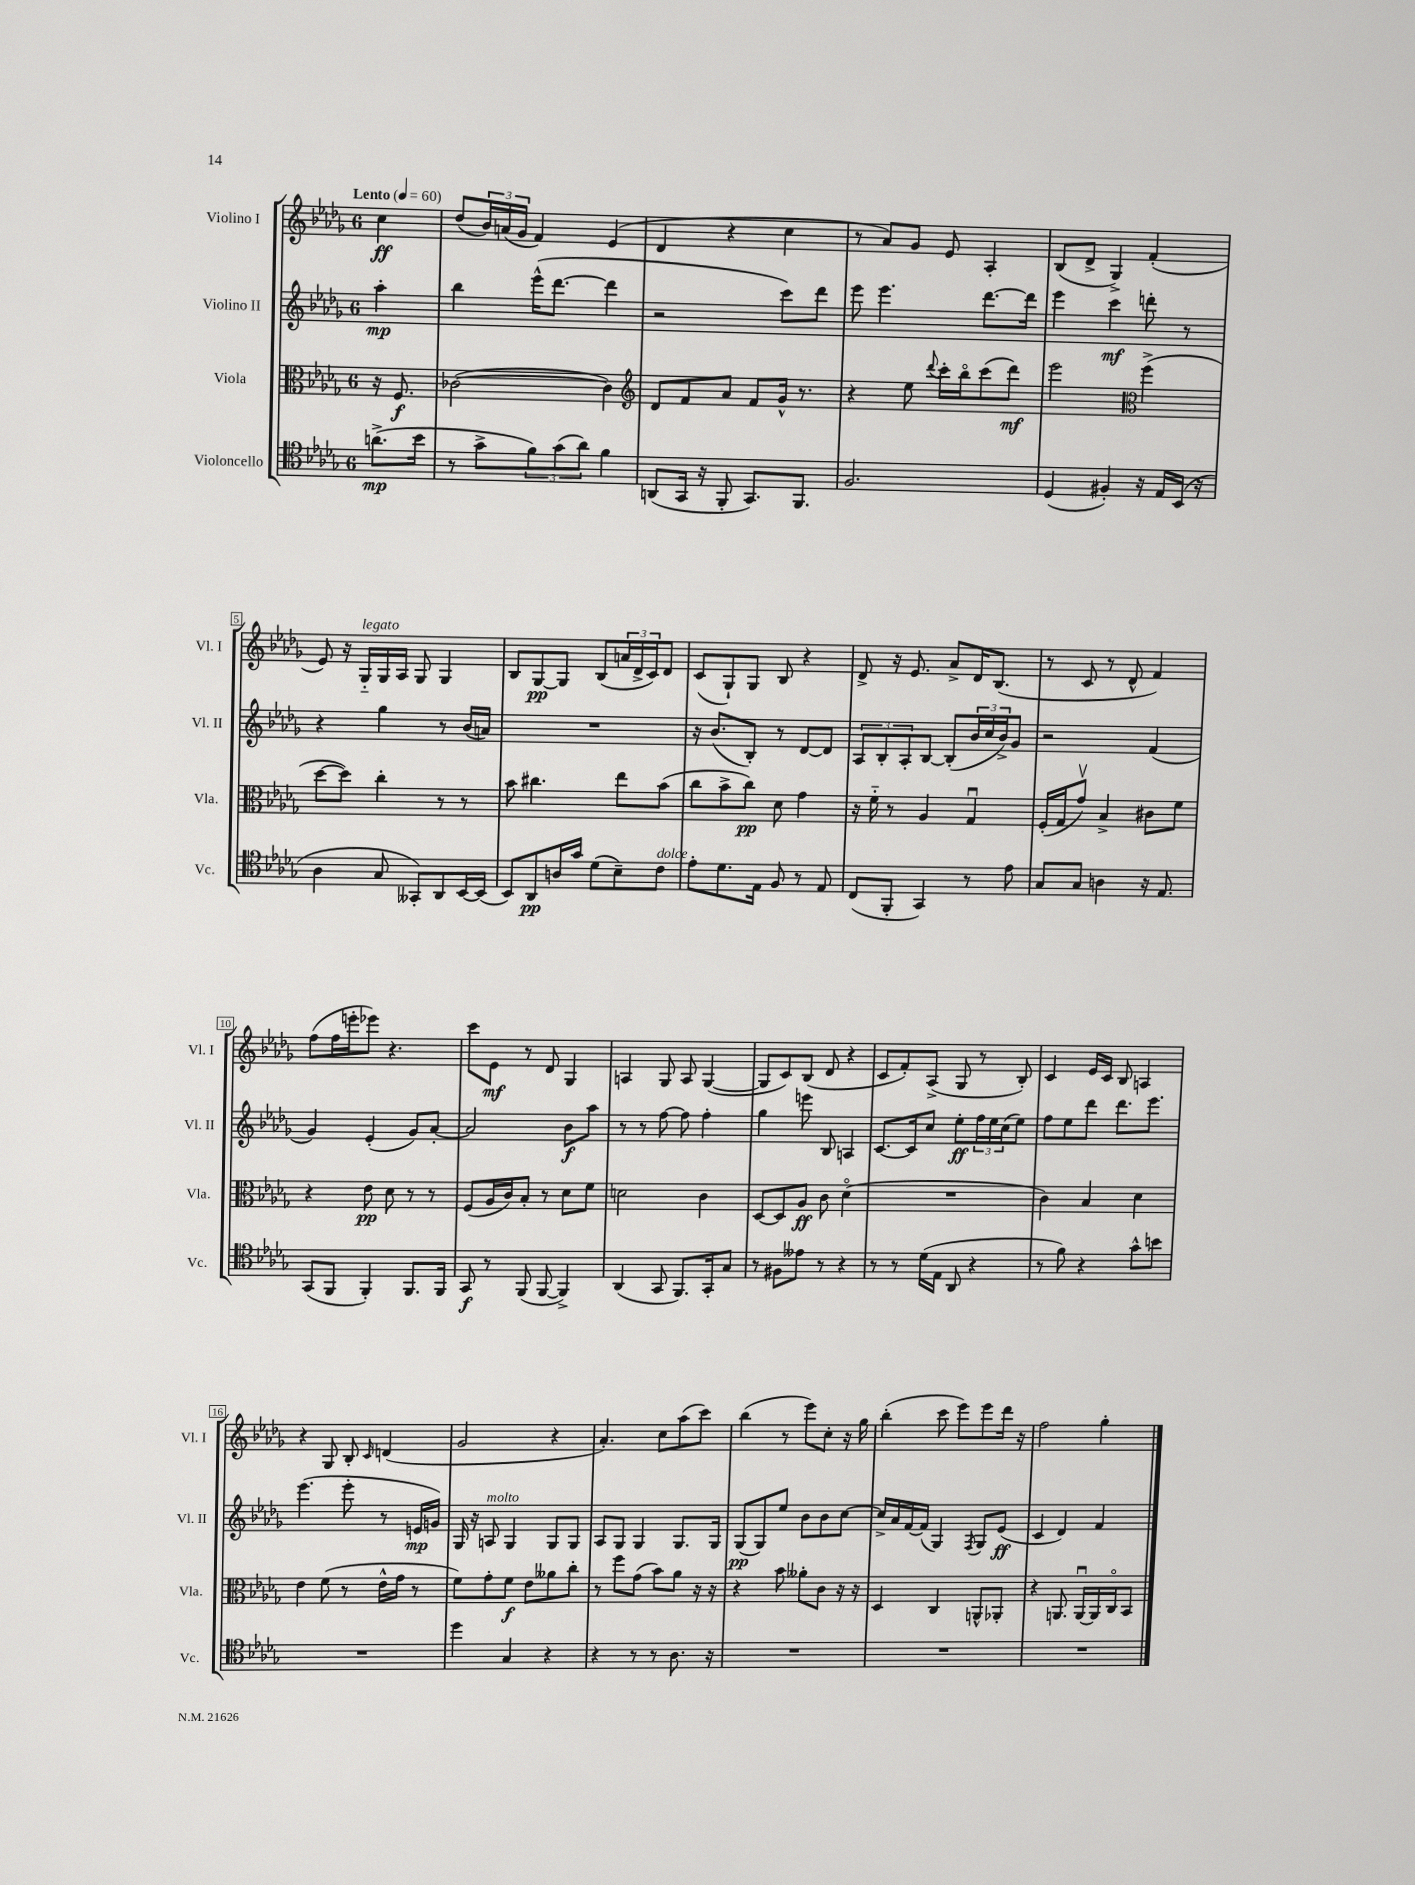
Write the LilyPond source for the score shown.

<<
\new StaffGroup <<
\new Staff = "s0" \with { instrumentName = "Violino I" shortInstrumentName = "Vl. I" } {
    \clef treble \key des \major \once \override Staff.TimeSignature.style = #'single-digit \time 6/8 \partial 4 \tempo "Lento" 4 = 60
    c''4\ff |
    des''8( \tuplet 3/2 { bes'16) a'16( ges'16 } f'4) ees'4( |
    des'4 r4 c''4 |
    r8 aes'8) ges'8 ees'8 aes4-. |
    bes8( des'8-> ges4->) f'4-.( |
    ees'8) r16 ges16-_^\markup { \italic "legato" } ges16 aes16 ges8 ges4 |
    bes8 ges8~\pp ges8 bes8( \tuplet 3/2 { a'16 des'16-> c'16) } des'8 |
    c'8( ges8-!) ges8 bes8 r4 |
    des'8-> r16 ees'8. aes'8-> des'16 bes8.( |
    r8 c'8 r8 des'8-^ f'4) |
    f''8( f''16 e'''16-. ees'''8) r4. |
    c'''8 ees'8\mf r8 des'8 ges4 |
    a4 ges8 a8 ges4~( |
    ges8 c'8) bes8( des'8 r4 |
    c'8 f'8-.) aes8->( ges8 r8 bes8-.) |
    c'4 ees'16 c'16 bes8 a4 |
    r4 ges8 bes8-. \grace { c'16 } d'4( |
    ges'2 r4 |
    aes'4.-.) c''8 aes''8( c'''8) |
    bes''4( r8 ees'''8) c''8-. r16 ges''16 |
    bes''4-.( c'''8 ees'''8) ees'''8 des'''16 r16 |
    f''2 ges''4-. \bar "|." |
}
\new Staff = "s1" \with { instrumentName = "Violino II" shortInstrumentName = "Vl. II" } {
    \clef treble \key des \major \once \override Staff.TimeSignature.style = #'single-digit \time 6/8 \partial 4
    aes''4-.\mp |
    bes''4 ees'''16-^( des'''8.~ des'''4 |
    r2 c'''8) des'''8 |
    ees'''8 ees'''4. des'''8.~ des'''16 |
    ees'''4 c'''4\mf d'''8-. r8 |
    r4 ges''4 r8 bes'16( a'16) |
    R2. |
    r16 bes'8.( bes8-.) r8 des'8~ des'8 |
    \tuplet 3/2 { aes8 bes8-. aes8-. } bes8~ bes8-.( \tuplet 3/2 { bes'16 c''16 bes'16->) } ges'8 |
    r2 f'4( |
    ges'4) ees'4-.( ges'8) aes'8~-. |
    aes'2 bes'8\f aes''8 |
    r8 r8 f''8~ f''8 f''4-. |
    ges''4 e'''8 bes8 a4 |
    c'8.~ c'16 c''8 ees''8-.\ff \tuplet 3/2 { f''16 ees''16 c''16( } ees''8) |
    f''8 ees''8 des'''8 des'''8. ees'''8. |
    ees'''4.( ees'''8-. r8 e'16\mp g'16) |
    ges16 r16 a8^\markup { \italic "molto" } ges4 ges8 ges8 |
    aes8 ges8 ges4 ges8. ges16 |
    ges8\pp( ges8) ees''8 bes'8 bes'8 c''8~ |
    c''16-> aes'16 f'16~ f'16( ges4) \acciaccatura { f8 } ges8 ees'8\ff( |
    c'4 des'4) f'4 \bar "|." |
}
\new Staff = "s2" \with { instrumentName = "Viola" shortInstrumentName = "Vla." } {
    \clef alto \key des \major \once \override Staff.TimeSignature.style = #'single-digit \time 6/8 \partial 4
    r16 f8.\f |
    ces'2~( ces'4) |
    \clef treble des'8 f'8 aes'8 f'8 ges'16-^ r8. |
    r4 ees''8 \appoggiatura { des'''8 } c'''16-. bes''16\flageolet c'''8( des'''8\mf) |
    ees'''2 \clef alto f''4->( |
    des''8~ des''8) c''4-. r8 r8 |
    bes'8 cis''4. ees''8 bes'8( |
    c''8 bes'8-> c''8\pp) des'8 ges'4 |
    r16 f'16-_ r8 aes4 ges4\downbow |
    f16-.( ges16 ges'8\upbow) bes4-> cis'8 f'8 |
    r4 ees'8\pp des'8 r8 r8 |
    f8( aes16 c'16) bes8-. r8 des'8 f'8 |
    d'2 c'4 |
    des8~ des8 aes8\ff c'8 des'4\flageolet( |
    R2. |
    c'4) bes4 des'4 |
    ees'4 f'8( r8 ees'16-^ ges'16 r8 |
    f'8) ges'8-. f'8\f ees'8 aeses'8 c''8-. |
    r8 f''8 ges'8( bes'8) aes'8 r16 r16 |
    r4 bes'8 aeses'8-. c'8 r16 r16 |
    des4 c4 a,8-^ aes,8-. |
    r4 a,8. a,16~\downbow a,16 c16\flageolet bes,8 \bar "|." |
}
\new Staff = "s3" \with { instrumentName = "Violoncello" shortInstrumentName = "Vc." } {
    \clef tenor \key des \major \once \override Staff.TimeSignature.style = #'single-digit \time 6/8 \partial 4
    a'8.->\mp( bes'16 |
    r8 ges'8-> \tuplet 3/2 { f'8) ges'8( aes'8) } f'4 |
    a,8( ges,16 r16 f,8-. ges,8.) f,8. |
    f2. |
    des4( fis4-.) r16 ees16 bes,16( r16 |
    aes4 ges8 geses,8-.) aes,8 bes,16~ bes,16( |
    bes,8) aes,8\pp a16 ges'16 des'8( bes8--) c'8^\markup { \italic "dolce" } |
    ees'8-. des'8. ees16 f8 r8 ees8 |
    c8( f,8-. ges,4) r8 ees'8 |
    ges8 ges8 a4 r16 ees8. |
    ges,8( f,8 f,4-.) f,8. f,16 |
    ges,8\f r8 f,8( f,8~ f,4->) |
    aes,4( ges,8 f,8.) ges,16-. ges8 |
    r8 fis8 eeses'8 r8 r4 |
    r8 r8 des'16( ees16 aes,8 r4 |
    r8 f'8) r4 ges'8-^ b'8 |
    R2. |
    des''4 ges4 r4 |
    r4 r8 r8 aes8. r16 |
    R2. |
    R2. |
    R2. \bar "|." |
}
>>
>>
\layout { \context { \Score \override BarNumber.stencil = #(make-stencil-boxer 0.1 0.3 ly:text-interface::print) } }
